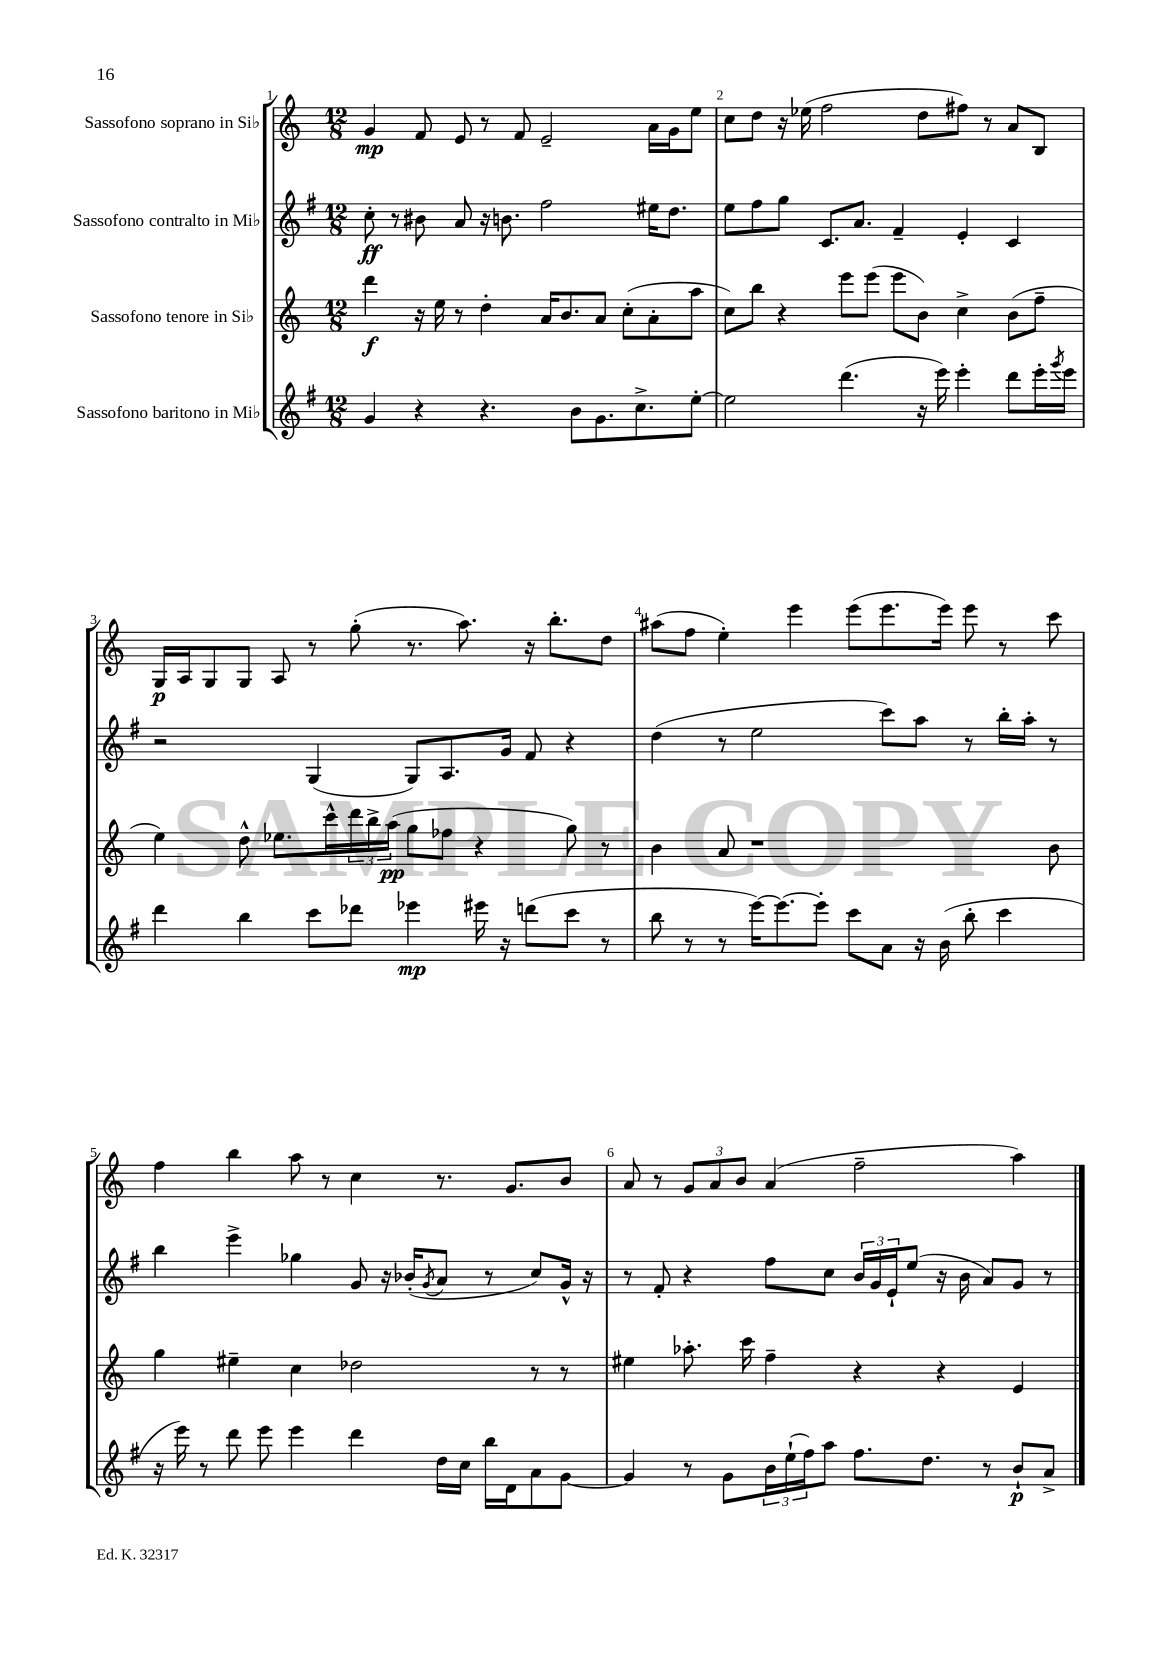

**kern	**kern	**kern	**kern
*staff4	*staff3	*staff2	*staff1
*clefG2	*clefG2	*clefG2	*clefG2
*k[f#]	*k[]	*k[f#]	*k[]
*M12/8	*M12/8	*M12/8	*M12/8
4g	4ddd	8cc'	4g
.	.	8r	.
4r	16r	8b#	8f
.	16ee	.	.
.	8r	8a	8e
4.r	4dd'	16r	8r
.	.	8.b	.
.	.	.	8f
.	16a	2ff#	2e~
.	8.b	.	.
8b	.	.	.
8.g	8a	.	.
.	(8cc'	.	.
8.cc^	.	.	.
.	8a'	16ee#	16a
.	.	8.dd	16g
[8ee'	8aa	.	8ee
=	=	=	=
2ee]	8cc)	8ee	8cc
.	8bb	8ff#	8dd
.	4r	8gg	16r
.	.	.	(16ee-
.	.	8.c	2ff
(4.ddd	8eee	.	.
.	.	8.a	.
.	(8eee	.	.
.	8eee	4f#~	.
16r	8b)	.	8dd
16eee)	.	.	.
4eee'	4cc^	4e'	8ff#)
.	.	.	8r
8ddd	(8b	4c	8a
16eee'	8ff~	.	8B
8qggg	.	.	.
16eee	.	.	.
=	=	=	=
4ddd	4ee)	2r	16G
.	.	.	16A
.	.	.	8G
4bb	8dd^^	.	8G
.	8.ee-	.	8A
8ccc	.	(4G	8r
.	16ccc^^	.	.
8ddd-	24ddd	.	(8gg'
.	24bb^	.	.
.	(24aa	.	.
4eee-	8gg	8G)	8.r
.	8ff-	8.A	.
.	.	.	8.aa)
16eee#	4r	.	.
16r	.	16g	.
(8ddd	.	8f#	16r
.	.	.	8.bb'
8ccc	8gg)	4r	.
8r	8r	.	8dd
=	=	=	=
8bb	4b	(4dd	(8aa#
8r	.	.	8ff
8r	8a	8r	4ee')
[16eee)	1r	2ee	.
8.eee_	.	.	.
.	.	.	4eee
8eee']	.	.	.
8ccc	.	.	(8eee
8a	.	8ccc)	8.eee
16r	.	8aa	.
(16b	.	.	16eee)
8bb'	.	8r	8eee
4ccc	.	16bb'	8r
.	.	16aa'	.
.	8b	8r	8ccc
=	=	=	=
16r	4gg	4bb	4ff
16eee)	.	.	.
8r	.	.	.
8ddd	4ee#~	4eee^	4bb
8eee	.	.	.
4eee	4cc	4gg-	8aa
.	.	.	8r
4ddd	2dd-	8g	4cc
.	.	16r	.
.	.	(16b-'	.
.	.	8qg	.
16dd	.	8a	8.r
16cc	.	.	.
16bb	.	8r	.
16d	.	.	8.g
8a	8r	8cc)	.
[8g	8r	16g^^	8b
.	.	16r	.
=	=	=	=
4g]	4ee#	8r	8a
.	.	8f#'	8r
8r	8.aa-'	4r	12g
.	.	.	12a
8g	.	.	.
.	.	.	12b
.	16ccc	.	.
24b	4ff~	8ff#	(4a
(24ee`	.	.	.
24ff#)	.	.	.
8aa	.	8cc	.
8.ff#	4r	24b	2ff~
.	.	24g	.
.	.	24e`	.
.	.	(8ee	.
8.dd	.	.	.
.	4r	16r	.
.	.	16b	.
8r	.	8a)	.
8b`	4e	8g	4aa)
8a^	.	8r	.
==	==	==	==
*-	*-	*-	*-
